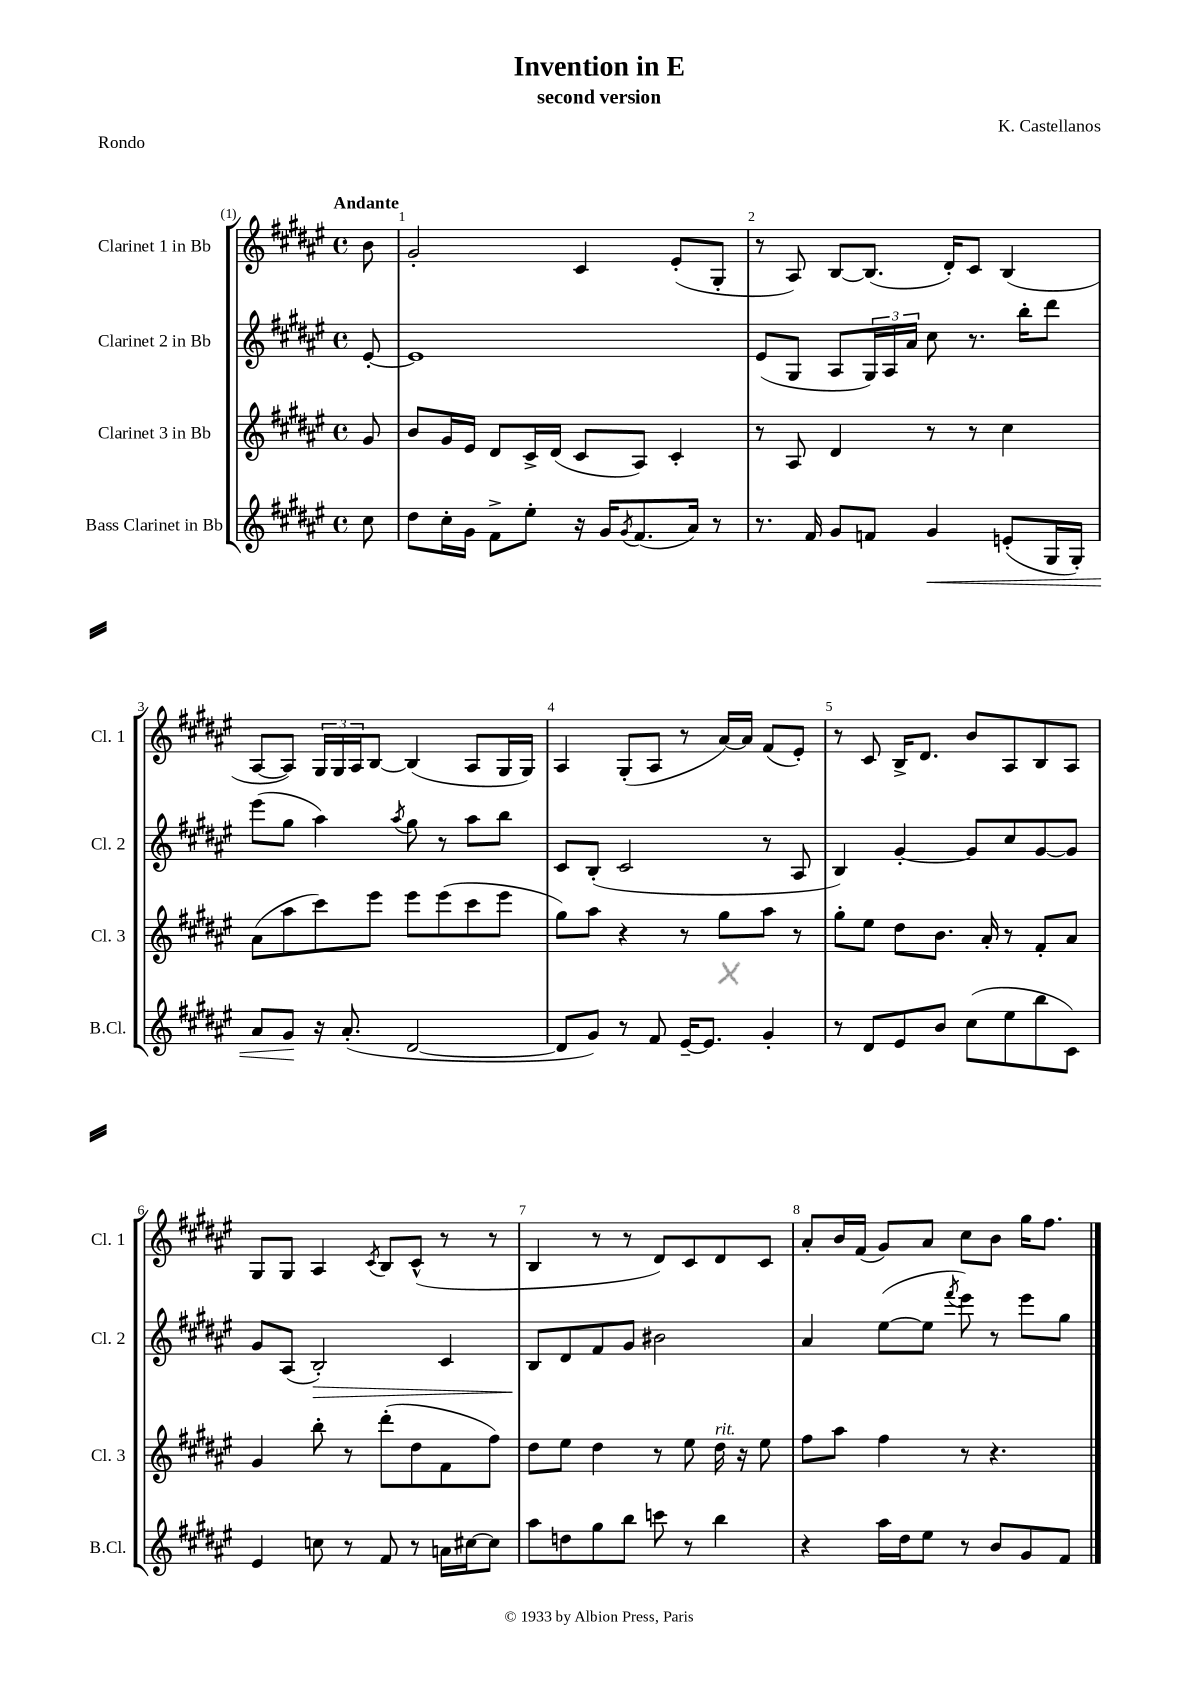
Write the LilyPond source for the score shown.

\header { title = "Invention in E" composer = "K. Castellanos" subtitle = "second version" piece = "Rondo" }
<<
\new StaffGroup <<
\new Staff = "s0" \with { instrumentName = "Clarinet 1 in Bb" shortInstrumentName = "Cl. 1" } {
    \clef treble \key fis \major \defaultTimeSignature \time 4/4 \partial 8 \tempo "Andante"
    b'8 |
    gis'2-. cis'4 eis'8-.( gis8-. |
    r8 ais8) b8~ b8.( dis'16-.) cis'8 b4( |
    ais8~ ais8) \tuplet 3/2 { gis16 gis16 ais16 } b8~ b4( ais8 gis16 gis16) |
    ais4 gis8-.( ais8 r8 ais'16~) ais'16 fis'8( eis'8-.) |
    r8 cis'8 b16-> dis'8. b'8 ais8 b8 ais8 |
    gis8 gis8 ais4 \acciaccatura { cis'8 } b8 cis'8-^( r8 r8 |
    b4 r8 r8 dis'8) cis'8 dis'8 cis'8 |
    ais'8-. b'16 fis'16( gis'8) ais'8 cis''8 b'8 gis''16 fis''8. \bar "|." |
}
\new Staff = "s1" \with { instrumentName = "Clarinet 2 in Bb" shortInstrumentName = "Cl. 2" } {
    \clef treble \key fis \major \defaultTimeSignature \time 4/4 \partial 8
    eis'8~-. |
    eis'1 |
    eis'8( gis8 ais8 \tuplet 3/2 { gis16) ais16 ais'16 } cis''8 r8. b''16-. dis'''8 |
    eis'''8( gis''8 ais''4) \acciaccatura { ais''8 } gis''8 r8 ais''8 b''8 |
    cis'8 b8-.( cis'2 r8 ais8 |
    b4) gis'4~-. gis'8 cis''8 gis'8~ gis'8 |
    gis'8 ais8( b2-.\>) cis'4 |
    b8\! dis'8 fis'8 gis'8 bis'2 |
    ais'4 eis''8~( eis''8 \acciaccatura { fis'''8 } eis'''8) r8 eis'''8 gis''8 \bar "|." |
}
\new Staff = "s2" \with { instrumentName = "Clarinet 3 in Bb" shortInstrumentName = "Cl. 3" } {
    \clef treble \key fis \major \defaultTimeSignature \time 4/4 \partial 8
    gis'8 |
    b'8 gis'16 eis'16 dis'8 cis'16-> dis'16( cis'8 ais8) cis'4-. |
    r8 ais8 dis'4 r8 r8 cis''4 |
    ais'8( ais''8 cis'''8) eis'''8 eis'''8 eis'''8( cis'''8 eis'''8 |
    gis''8) ais''8 r4 r8 gis''8 ais''8 r8 |
    gis''8-. eis''8 dis''8 b'8. ais'16-. r8 fis'8-. ais'8 |
    gis'4 b''8-. r8 dis'''8-.( dis''8 fis'8 fis''8) |
    dis''8 eis''8 dis''4 r8 eis''8 dis''16^\markup { \italic "rit." } r16 eis''8 |
    fis''8 ais''8 fis''4 r8 r4. \bar "|." |
}
\new Staff = "s3" \with { instrumentName = "Bass Clarinet in Bb" shortInstrumentName = "B.Cl." } {
    \clef treble \key fis \major \defaultTimeSignature \time 4/4 \partial 8
    cis''8 |
    dis''8 cis''16-. gis'16 fis'8-> eis''8-. r16 gis'16 \acciaccatura { gis'8 } fis'8.( ais'16) r8 |
    r8. fis'16 gis'8 f'8 gis'4\< e'8-.( gis16 gis16-.) |
    ais'8 gis'8\! r16 ais'8.-.( dis'2~ |
    dis'8 gis'8) r8 fis'8 eis'16~-- eis'8. gis'4-. |
    r8 dis'8 eis'8 b'8 cis''8( eis''8 b''8 cis'8) |
    eis'4 c''8 r8 fis'8 r8 a'16 cis''16~ cis''8 |
    ais''8 d''8 gis''8 b''8 c'''8 r8 b''4 |
    r4 ais''16 dis''16 eis''8 r8 b'8 gis'8 fis'8 \bar "|." |
}
>>
>>
\layout { \context { \Score \override BarNumber.break-visibility = ##(#f #t #t) barNumberVisibility = #all-bar-numbers-visible } }
